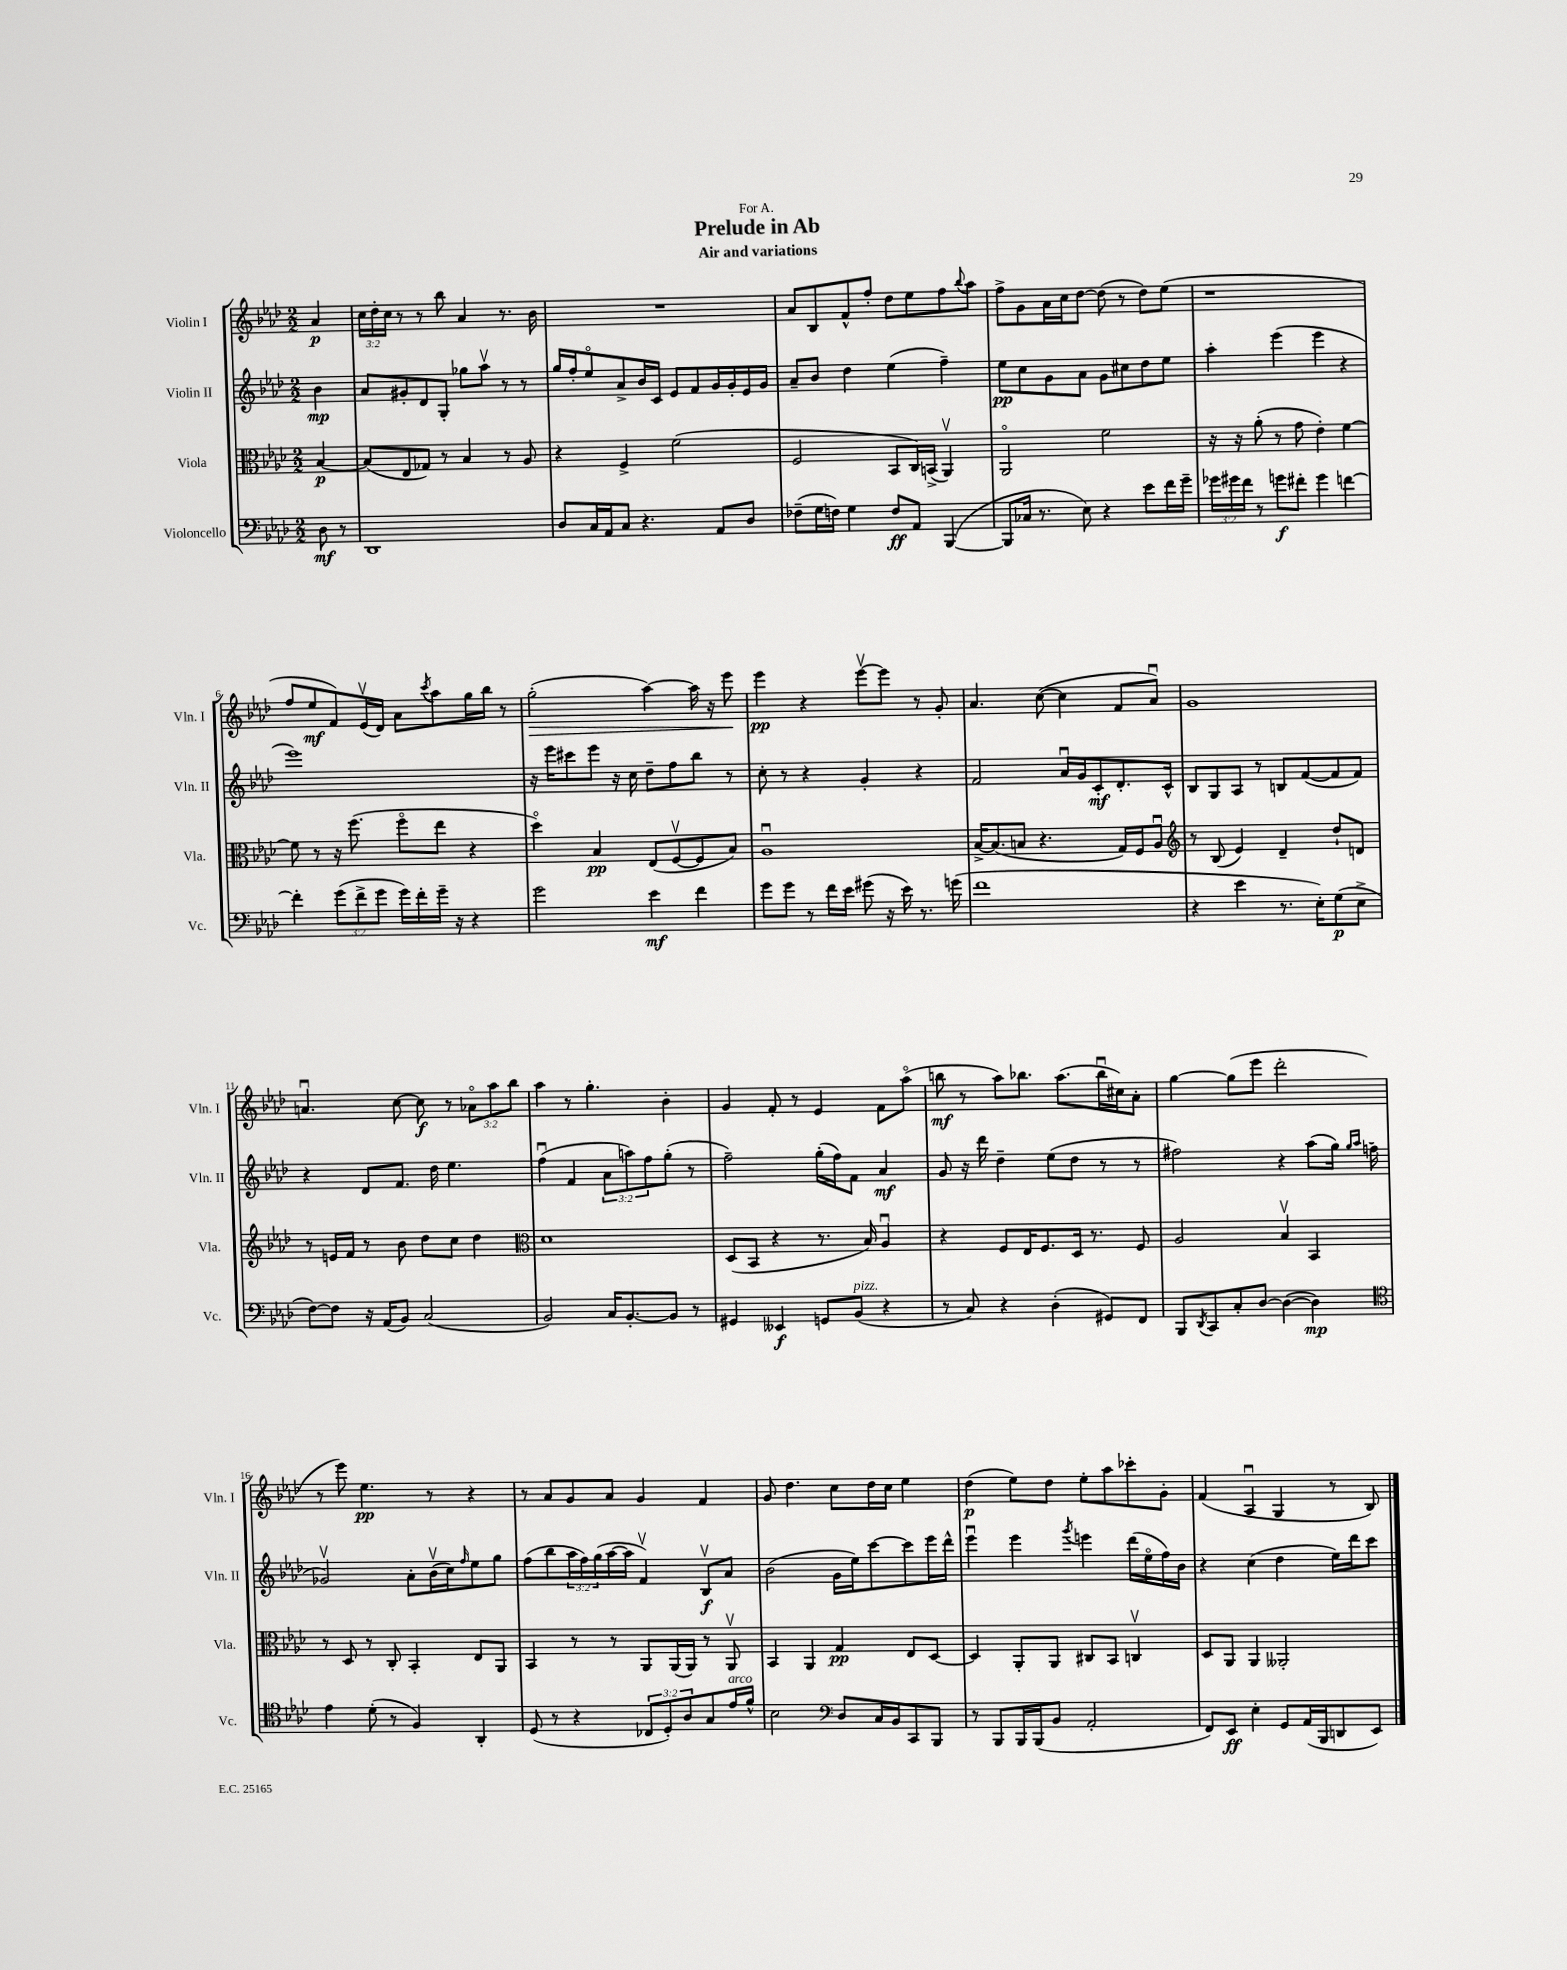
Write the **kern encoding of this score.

**kern	**dynam	**kern	**dynam	**kern	**dynam	**kern	**dynam
*part4	*part4	*part3	*part3	*part2	*part2	*part1	*part1
*staff4	*staff4	*staff3	*staff3	*staff2	*staff2	*staff1	*staff1
*I"Violoncello	*	*I"Viola	*	*I"Violin II	*	*I"Violin I	*
*I'Vc.	*	*I'Vla.	*	*I'Vln. II	*	*I'Vln. I	*
*clefF4	*	*clefC3	*	*clefG2	*	*clefG2	*
*k[b-e-a-d-]	*	*k[b-e-a-d-]	*	*k[b-e-a-d-]	*	*k[b-e-a-d-]	*
*M2/2	*	*M2/2	*	*M2/2	*	*M2/2	*
=	=	=	=	=	=	=	=
8D-\	mf	[4B-/	p	4b-\	mp	4a-/	p
8r	.	.	.	.	.	.	.
=1	=1	=1	=1	=1	=1	=1	=1
1DD-	.	(8B-/L]	.	8a-/L	.	24cc\LL	.
.	.	.	.	.	.	24dd-'\	.
.	.	.	.	.	.	24cc\JJ	.
.	.	8E-/	.	8g#X'/	.	8r	.
.	.	8G-X/J)	.	8d-/	.	8r	.
.	.	8r	.	8G'/J	.	8bb-\	.
.	.	4B-/	.	8gg-X\L	.	4a-/	.
.	.	.	.	8aa-v\J	.	.	.
.	.	8r	.	8r	.	8.r	.
.	.	8A-/	.	8r	.	.	.
.	.	.	.	.	.	16b-\	.
=2	=2	=2	=2	=2	=2	=2	=2
8D-/L	.	4r	.	16gg/LL	.	1r	.
.	.	.	.	16ff'/J	.	.	.
16C/L	.	.	.	8ee-/	.	.	.
16AA-/J	.	.	.	.	.	.	.
8C/J	.	4F^/	.	8a-^/	.	.	.
4.r	.	.	.	16b-/L	.	.	.
.	.	.	.	16c/JJ	.	.	.
.	.	(2f\	.	8e-/L	.	.	.
.	.	.	.	8f/	.	.	.
8AA-/L	.	.	.	16g/L	.	.	.
.	.	.	.	16g'/	.	.	.
8D-/J	.	.	.	16e-/	.	.	.
.	.	.	.	16g/JJ	.	.	.
=3	=3	=3	=3	=3	=3	=3	=3
(8F-X~\L	.	2F/	.	8a-~/L	.	8a-/L	.
16G\L	.	.	.	8b-/J	.	8B-/	.
16Fn\JJ)	.	.	.	.	.	.	.
4G\	.	.	.	4dd-\	.	8f^^/	.
.	.	.	.	.	.	8ff'/J	.
8F/L	ff	8BB-/L	.	(4ee-\	.	8dd-\L	.
8AA-/J	.	16C/L)	.	.	.	8ee-\	.
.	.	(16BBn^/JJ	.	.	.	.	.
([4BBB-/	.	4AA-v/)	.	4ff~\)	.	8ff\	.
.	.	.	.	.	.	8qqbb-/	.
.	.	.	.	.	.	8aa-\J	.
=4	=4	=4	=4	=4	=4	=4	=4
8BBB-/L]	.	2AA-/	.	8ee-\L	pp	8ff^\L	.
16C-X/Jk	.	.	.	8cc\	.	8g\	.
8.r	.	.	.	.	.	.	.
.	.	.	.	8g\	.	16a-\L	.
.	.	.	.	.	.	16cc\J	.
8E-\)	.	.	.	8a-\J	.	[8dd-\J	.
4r	.	2f\	.	8g\L	.	(8dd-\]	.
.	.	.	.	8cc#X\	.	8r	.
8e-\L	.	.	.	8dd-\	.	8dd-\L)	.
16f\L	.	.	.	8ee-\J	.	(8ee-\J	.
16g~\JJ	.	.	.	.	.	.	.
=5	=5	=5	=5	=5	=5	=5	=5
24g-X\LL	.	16r	.	4aa-'\	.	1r	.
24g#X\	.	.	.	.	.	.	.
.	.	16r	.	.	.	.	.
24f\JJ	.	.	.	.	.	.	.
8r	.	(8a-'\	.	.	.	.	.
8gn\L	f	8r	.	(4eee-\	.	.	.
8f#X'\J	.	8g\	.	.	.	.	.
4g\	.	4e-'\)	.	4eee-\	.	.	.
[4fn\	.	[4f\	.	4r	.	.	.
!!LO:LB:g=z
=6	=6	=6	=6	=6	=6	=6	=6
4f'\]	.	8f\]	.	1eee-)	.	8ff/L	.
.	.	8r	.	.	.	8ee-/	mf
(12g\L	.	16r	.	.	.	8f/)	.
.	.	(8.ff\	.	.	.	.	.
12f^\	.	.	.	.	.	.	.
.	.	.	.	.	.	(16e-v/L	.
12g\J	.	.	.	.	.	.	.
.	.	.	.	.	.	16d-/JJ)	.
16g\LL)	.	8ff\L	.	.	.	8a-\L	.
16f'\	.	.	.	.	.	.	.
.	.	.	.	.	.	8qccc/	.
16g~\JJ	.	8ee-\J	.	.	.	8aa-\	.
16r	.	.	.	.	.	.	.
4r	.	4r	.	.	.	16gg\L	.
.	.	.	.	.	.	16bb-\JJ	.
.	.	.	.	.	.	8r	.
=7	=7	=7	=7	=7	=7	=7	=7
!	!	!	!	!	!	!	!LO:HP:b
2g\	.	4dd-\)	.	16r	.	(2gg'\	>
.	.	.	.	16eee-\KL	.	.	.
.	.	.	.	8ccc#X\	.	.	.
.	.	4B-/	pp	8eee-\J	.	.	.
.	.	.	.	16r	.	.	.
.	.	.	.	16cc\	.	.	.
4e-\	mf	(8E-/L	.	8dd-~\L	.	[4aa-\)	.
.	.	[8Fv/	.	8ff\	.	.	.
4f\	.	8F/]	.	8bb-\J	.	16aa-\]	.
.	.	.	.	.	.	16r	.
.	.	8B-/J)	.	8r	.	8eee-\	.
.	.	.	.	.	.	.	]
=8	=8	=8	=8	=8	=8	=8	=8
8g\L	.	1A-u	.	8cc'\	.	4eee-\	pp
8g\J	.	.	.	8r	.	.	.
8r	.	.	.	4r	.	4r	.
16f\LL	.	.	.	.	.	.	.
16e-\JJ	.	.	.	.	.	.	.
(8g#X\	.	.	.	4g'/	.	[8eee-v\L	.
16r	.	.	.	.	.	8eee-\J]	.
16e-\)	.	.	.	.	.	.	.
8.r	.	.	.	4r	.	8r	.
.	.	.	.	.	.	8g'/	.
(16gn\	.	.	.	.	.	.	.
=9	=9	=9	=9	=9	=9	=9	=9
1f	.	[16B-^/KL	.	2f/	.	4.a-/	.
.	.	(8.B-/]	.	.	.	.	.
.	.	8Bn/J	.	.	.	.	.
.	.	4.r	.	.	.	([8cc\	.
.	.	.	.	16a-u/LL	.	4cc\]	.
.	.	.	.	16g/J	.	.	.
.	.	.	.	8c'/	mf	.	.
.	.	16G/LL)	.	8.d-'/	.	8f/L	.
.	.	16F/J	.	.	.	.	.
.	.	8A-u/J	.	.	.	8a-u/J)	.
.	.	.	.	16c^^/Jk	.	.	.
=10	=10	=10	=10	=10	=10	=10	=10
*	*	*clefG2	*	*	*	*	*
4r	.	8r	.	8B-/L	.	1g	.
.	.	(8B-/	.	8G/	.	.	.
4e-\	.	4e-/)	.	8A-/J	.	.	.
.	.	.	.	8r	.	.	.
8.r	.	4d-~/	.	8Bn/L	.	.	.
.	.	.	.	([8f/	.	.	.
16E-'\KL)	.	.	.	.	.	.	.
(8G\	p	8dd-`/L	.	8f/]	.	.	.
8E-^\J	.	8dn/J	.	8f/J)	.	.	.
!!LO:LB:g=z
=11	=11	=11	=11	=11	=11	=11	=11
[8F\L)	.	8r	.	4r	.	4.anu/	.
8F\J]	.	16en/LL	.	.	.	.	.
.	.	16f/JJ	.	.	.	.	.
16r	.	8r	.	8d-/L	.	.	.
(16AA-/KL	.	.	.	.	.	.	.
8BB-/J)	.	8b-\	.	8.f/J	.	[8cc\	.
(2C/	.	8dd-\L	.	.	.	8cc\]	f
.	.	.	.	16dd-\	.	.	.
.	.	8cc\J	.	4.ee-\	.	8r	.
.	.	4dd-\	.	.	.	12a-X\L	.
.	.	.	.	.	.	12aa-\	.
.	.	.	.	.	.	12bb-\J	.
=12	=12	=12	=12	=12	=12	=12	=12
*	*	*clefC3	*	*	*	*	*
2BB-/)	.	1d-	.	(4ffu\	.	4aa-\	.
.	.	.	.	4f/	.	8r	.
.	.	.	.	.	.	4.gg'\	.
16C/KL	.	.	.	12a-\L	.	.	.
[8.BB-'/	.	.	.	.	.	.	.
.	.	.	.	12aan\)	.	.	.
.	.	.	.	12ff\	.	.	.
8BB-/J]	.	.	.	(8gg'\J	.	4b-'\	.
8r	.	.	.	8r	.	.	.
=13	=13	=13	=13	=13	=13	=13	=13
4GG#X/	.	(8D-/L	.	2ff~\)	.	4g/	.
.	.	8BB-/J	.	.	.	.	.
4EE--X/	f	4r	.	.	.	8f'/	.
.	.	.	.	.	.	8r	.
8GGn/L	.	8.r	.	(16gg'\LL	.	4e-/	.
.	.	.	.	16ff\J)	.	.	.
!LO:TX:a:i:t=pizz.	!	!	!	!	!	!	!
(8BB-/J	.	.	.	8f\J	.	.	.
.	.	16B-/)	.	.	.	.	.
4r	.	4A-u/	.	4a-/	mf	8f\L	.
.	.	.	.	.	.	(8aa-\J	.
=14	=14	=14	=14	=14	=14	=14	=14
8r	.	4r	.	8g/	.	8bbn\	mf
8C/)	.	.	.	16r	.	8r	.
.	.	.	.	16ddd-\	.	.	.
4r	.	8F/L	.	4dd-~\	.	8aa-\L)	.
.	.	16E-/K	.	.	.	8.bb-X\J	.
.	.	8.F/	.	.	.	.	.
(4D-'\	.	.	.	(8ee-\L	.	.	.
.	.	.	.	.	.	(8.aa-\L	.
.	.	16D-/Jk	.	8dd-\J	.	.	.
.	.	8.r	.	.	.	.	.
8GG#X/L)	.	.	.	8r	.	16bb-u\L	.
.	.	.	.	.	.	16cc#X\J)	.
8FF/J	.	8F/	.	8r	.	8a-'\J	.
=15	=15	=15	=15	=15	=15	=15	=15
8BBB-/L	.	2A-/	.	2ff#X\)	.	[4gg\	.
8qDD-/	.	.	.	.	.	.	.
8CC/	.	.	.	.	.	.	.
8C'/	.	.	.	.	.	(8gg\L]	.
[8D-/J	.	.	.	.	.	8eee-\J	.
(4D-\_	.	4B-v/	.	4r	.	2ddd-'\	.
4D-\])	mp	4BB-/	.	(8aa-\L	.	.	.
.	.	.	.	16gg\Jk)	.	.	.
.	.	.	.	16qqgg/LL	.	.	.
.	.	.	.	16qqaa-/JJ	.	.	.
.	.	.	.	(16ffn\	.	.	.
!!LO:LB:g=z
=16	=16	=16	=16	=16	=16	=16	=16
*clefC4	*	*	*	*	*	*	*
4e-\	.	8r	.	2g-Xv/)	.	8r	.
.	.	8D-/	.	.	.	8eee-\)	.
(8d-'\	.	8r	.	.	.	4.ee-\	pp
8r	.	8C'/	.	.	.	.	.
4F/)	.	4BB-'/	.	8a-'\L	.	.	.
.	.	.	.	(16b-v\L	.	8r	.
.	.	.	.	16cc\J)	.	.	.
.	.	.	.	16qqff/	.	.	.
4AA-'/	.	8E-/L	.	8ee-\	.	4r	.
.	.	8AA-/J	.	8gg\J	.	.	.
=17	=17	=17	=17	=17	=17	=17	=17
(8D-/	.	4BB-/	.	(8ff\L	.	8r	.
8r	.	.	.	8bb-\	.	8a-/L	.
4r	.	8r	.	24aa-\L	.	8g/	.
.	.	.	.	24ff\)	.	.	.
.	.	.	.	(24gg\	.	.	.
.	.	8r	.	[16aa-\	.	8a-/J	.
.	.	.	.	16aa-\JJ]	.	.	.
12C-X/L	.	8AA-/L	.	4fv/)	.	4g/	.
12D-'/)	.	.	.	.	.	.	.
.	.	(16AA-/L	.	.	.	.	.
12A-/	.	.	.	.	.	.	.
.	.	16AA-/JJ)	.	.	.	.	.
8G/	.	8r	.	8B-v/L	f	4f/	.
!LO:TX:a:i:t=arco	!	!	!	!	!	!	!
16e-/L	.	8AA-v/	.	8a-/J	.	.	.
16f^^/JJ	.	.	.	.	.	.	.
=18	=18	=18	=18	=18	=18	=18	=18
2B-\	.	4BB-/	.	(2b-\	.	8g/	.
.	.	.	.	.	.	4.dd-\	.
.	.	4AA-/	.	.	.	.	.
*clefF4	*	*	*	*	*	*	*
8D-/L	.	4G/	pp	16g\LL	.	8cc\L	.
.	.	.	.	16ee-\J)	.	.	.
16C/L	.	.	.	[8ccc\	.	16dd-\L	.
16BB-/J	.	.	.	.	.	16cc\JJ	.
8CC/	.	8E-/L	.	8ccc\]	.	4ee-\	.
8BBB-/J	.	[8D-/J	.	16eee-\L	.	.	.
.	.	.	.	16ddd-^^\JJ	.	.	.
=19	=19	=19	=19	=19	=19	=19	=19
8r	.	4D-/]	.	4eee-u\	.	(4dd-\	p
8BBB-/L	.	.	.	.	.	.	.
16BBB-/L	.	8AA-'/L	.	4eee-\	.	8ee-\L)	.
(16BBB-/J	.	.	.	.	.	.	.
8BB-/J	.	8AA-/J	.	.	.	8dd-\J	.
.	.	.	.	8qggg/	.	.	.
2AA-'/	.	8C#X/L	.	4eeen\	.	8ee-'\L	.
.	.	8BB-/J	.	.	.	8aa-\	.
.	.	4Cnv/	.	(16ddd-\LL	.	8ccc-X'\	.
.	.	.	.	16ee-\	.	.	.
.	.	.	.	16ff\)	.	8g'\J	.
.	.	.	.	16b-\JJ	.	.	.
=20	=20	=20	=20	=20	=20	=20	=20
8FF/L)	.	8D-/L	.	4r	.	(4f/	.
8EE-/J	ff	8AA-/J	.	.	.	.	.
4E-'\	.	4AA-/	.	(4cc\	.	4A-u/	.
8GG/L	.	2AA--X'/	.	4dd-\	.	4G/	.
(16AA-/L	.	.	.	.	.	.	.
16BBB-/J	.	.	.	.	.	.	.
8DDn/	.	.	.	16ee-\LL)	.	8r	.
.	.	.	.	16ddd-\J	.	.	.
8EE-/J)	.	.	.	8ccc\J	.	8B-/)	.
==	==	==	==	==	==	==	==
*-	*-	*-	*-	*-	*-	*-	*-
